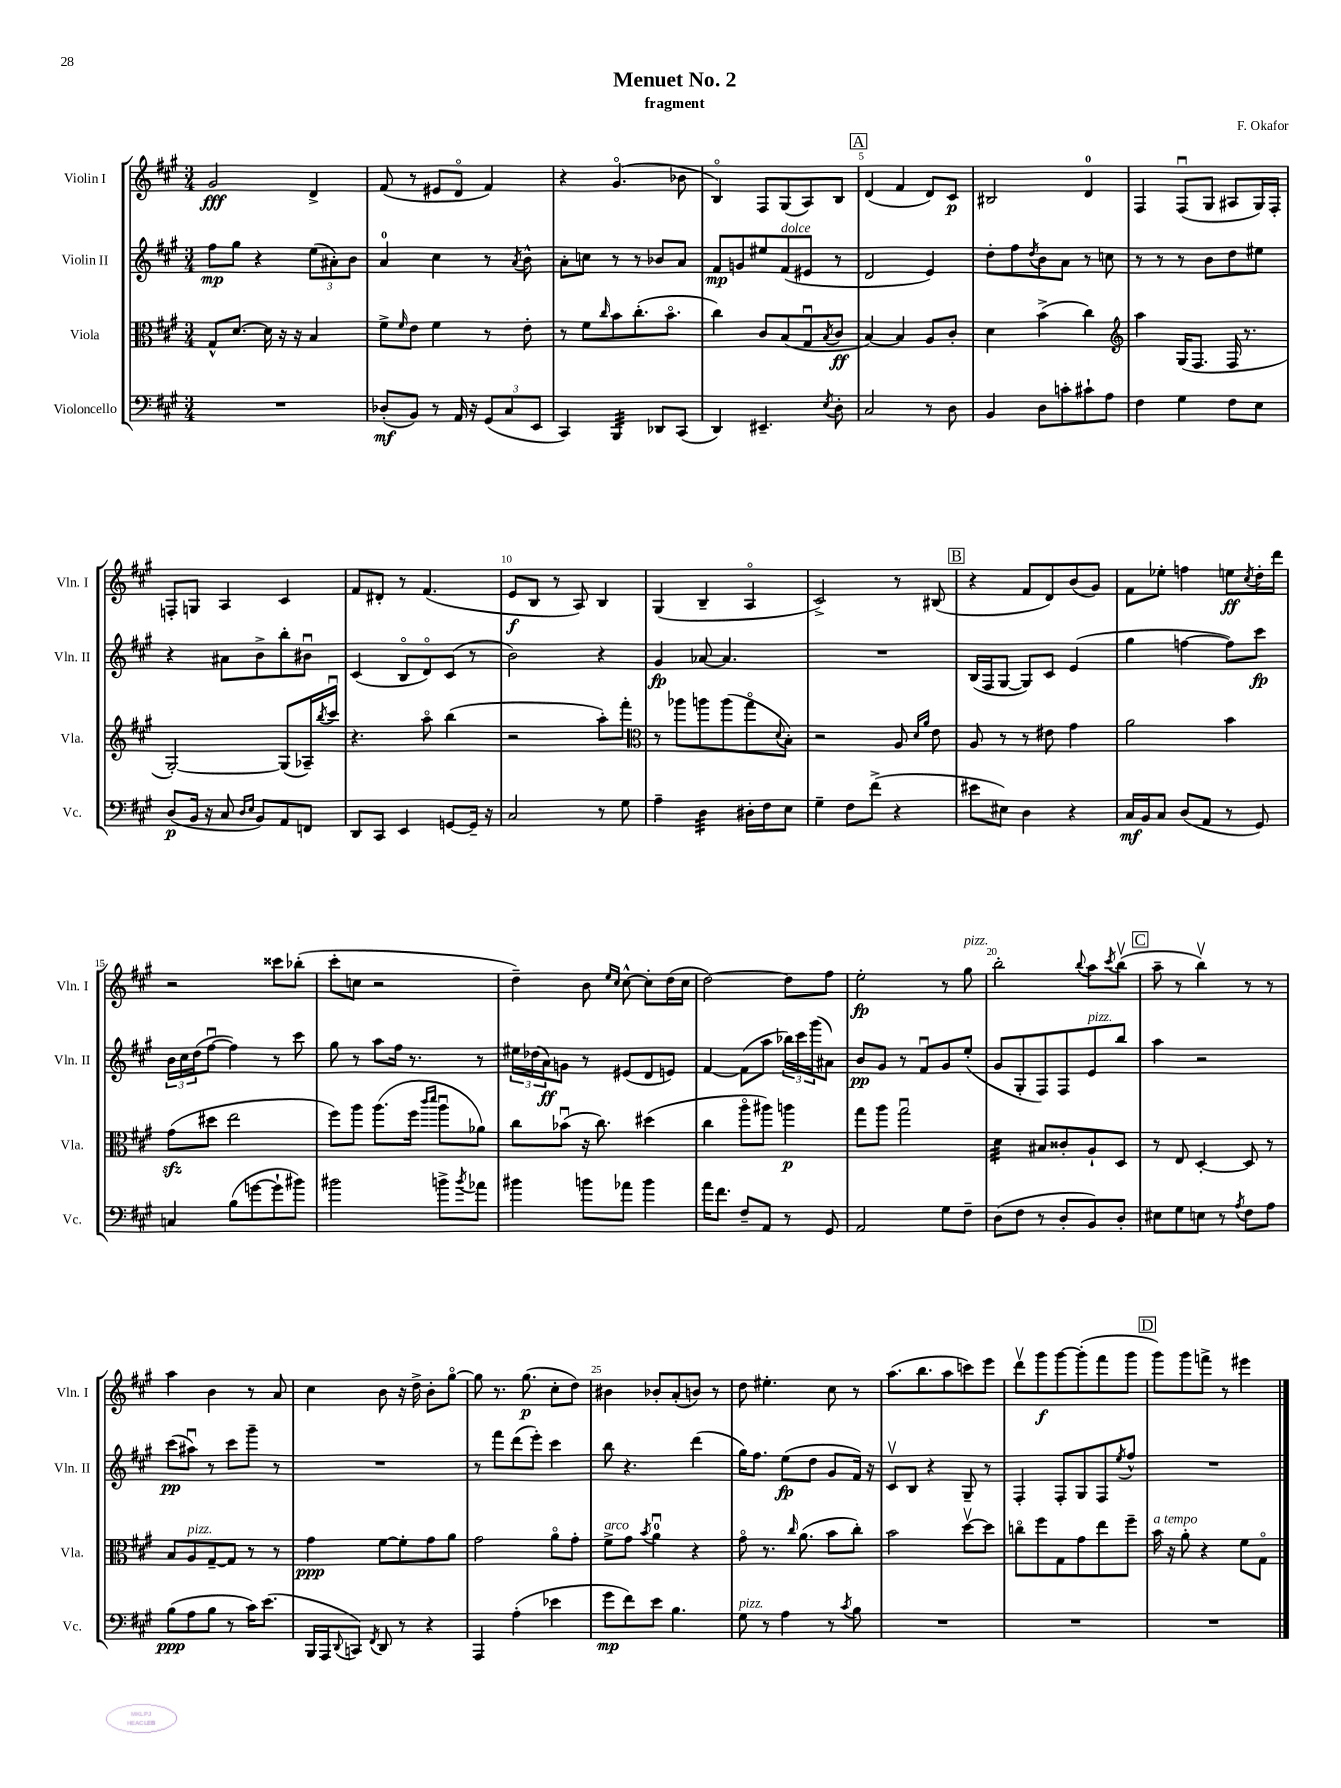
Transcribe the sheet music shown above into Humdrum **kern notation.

**kern	**kern	**kern	**kern
*staff4	*staff3	*staff2	*staff1
*clefF4	*clefC3	*clefG2	*clefG2
*k[f#c#g#]	*k[f#c#g#]	*k[f#c#g#]	*k[f#c#g#]
*M3/4	*M3/4	*M3/4	*M3/4
2.r	8G#^^/L	8ff#\L	2g#/
.	[8.d/J	8gg#\J	.
.	.	4r	.
.	16d\]	.	.
.	16r	.	.
.	16r	.	.
.	4B/	(12ee\L	4d^/
.	.	12a#'\)	.
.	.	12b\J	.
=	=	=	=
(8D-'/L	8f#^\L	4a/	(8f#/
.	16qqf#/	.	.
8BB/J)	8e\J	.	8r
8r	4f#\	4cc#\	8e#/L
16AA/	.	.	8do/J
16r	.	.	.
(12GG#/L	8r	8r	4f#/)
12C#/	.	.	.
.	.	8qa/	.
.	8e'\	8b^^\	.
12EE/J	.	.	.
=	=	=	=
4CC#/)	8r	8a'\L	4r
.	8f#\L	8cc\J	.
.	16qqcc#/	.	.
4BBB/	8b\	8r	(4.g#o/
.	(8.cc#'\	8r	.
8DD-/L	.	8b-/L	.
.	8.bo\J	.	.
(8CC#/J	.	8a/J	8b-\
=	=	=	=
4DD/)	4cc#\)	8f#/L	4Bo/)
.	.	8g/	.
4.EE#~/	8c#/L	8ee#/	8F#/L
.	(8B/	(8f#/	(8G#/
.	8G#u/	8e#/J	8A/)
8qE/	8qB/	.	.
8D'\	8c#/J	8r	8B/J
=	=	=	=
2C#/	[4B/)	2d/	(4d/
.	4B/]	.	4f#/
8r	8A/L	4e/)	8d/L)
8D\	8c#'/J	.	8c#/J
=	=	=	=
4BB/	4d\	8dd'\L	2B#/
.	.	8ff#\	.
.	.	8qdd/	.
8D\L	(4b^\	8b\	.
8c'\	.	8a\J	.
8c#`\	4cc#\)	8r	4d/
8A\J	.	8cc\	.
=	=	=	=
*	*clefG2	*	*
4F#\	4aa\	8r	4F#/
.	.	8r	.
4G#\	(16G#/LK	8r	(8F#u/L
.	8.F#/J	.	.
.	.	8b\L	8G#/J
8F#\L	16F#/	8dd\	8A#/L
.	8.r	.	.
8E\J	.	8ee#\J	16G#/L)
.	.	.	16F#'/JJ
=	=	=	=
(8D/L	[2G#'/)	4r	8F'/L
16BB/Jk	.	.	8G/J
16r	.	.	.
8C#/	.	8a#\L	4A/
16qqD/LL	.	.	.
16qqE/JJ	.	.	.
8BB/L)	.	8b^\	.
8AA/	(8G#/]L	8bb'\	4c#/
8FF/J	16A-~/L)	8b#u\J	.
.	8qbb/	.	.
.	16ccc#u/JJ	.	.
=	=	=	=
8DD/L	4.r	(4c#/	8f#/L
8CC#/J	.	.	8d#'/J
4EE/	.	8Bo/L	8r
.	8aao\	8do/)	(4.f#/
[8GG/L	(4bb\	(8c#/J	.
16GG~/]Jk	.	8r	.
16r	.	.	.
=	=	=	=
2C#/	2r	2b\)	8e/L
.	.	.	8B/J
.	.	.	8r
.	.	.	8A/)
8r	8aa'\L)	4r	4B/
8G#\	8fff#'\J	.	.
=	=	=	=
*	*clefC3	*	*
4A~\	8r	4g#/	(4G#/
.	8aa-\L	.	.
4D\	8aa\	[8a-/	4B~/
.	(8aa\	4.a-/]	.
16D#'\LL	8gg#o\	.	4Ao/
16F#\J	.	.	.
.	8qqd/	.	.
8E\J	8B'\J)	.	.
=	=	=	=
4G#~\	2r	2.r	2c#^/)
8F#\L	.	.	.
(8f#^\J	.	.	.
4r	8A/	.	8r
.	16qqd/LL	.	.
.	16qqa/JJ	.	.
.	8e\	.	(8B#/
=	=	=	=
8e#\L	8A/	(16B/LL	4r
.	.	16F#/J	.
8E#\J)	8r	[8G#/J	.
4D\	8r	8G#/]L)	8f#/L
.	8e#\	8c#/J	8d/)
4r	4g#\	(4e/	(8b/
.	.	.	8g#/J)
=	=	=	=
16C#/LL	2a\	4gg#\	8f#\L
16BB/J	.	.	.
8C#/J	.	.	8ee-'\J
(8D/L	.	[4ff\	4ff\
8AA/J	.	.	.
8r	4b\	8ff\]L)	8ee\L
.	.	.	8qcc#/
8GG#/)	.	8ccc#\J	16dd'\L
.	.	.	16ddd\JJ
=	=	=	=
4C/	(8g#\L	24b\LL	2r
.	.	24cc#\	.
.	.	(24dd\J	.
.	8dd#\J	[8ff#u\J	.
(8B\L	2ee\	4ff#\])	.
[8g\	.	.	.
8g`\]	.	8r	8ccc##\L
8b#\J)	.	8ccc#\	(8bb-'\J
=	=	=	=
2b#\	8ff#\L)	8gg#\	8ccc#'\L
.	8aa\J	8r	8cc\J
.	(8.aa\L	8aa\L	2r
.	.	16ff#\Jk	.
.	16ff#\Jk	8.r	.
.	16qqccc#/LL	.	.
.	16qqddd/JJ	.	.
8b^\L	8aau\L	.	.
8qb/	.	.	.
8a-\J	8a-\J)	8r	.
=	=	=	=
4b#\	8cc#\L	24ee#\LL	4dd~\)
.	.	(24dd-\	.
.	.	24a\J)	.
.	(8b-u\J	8g\J	.
8b\L	16r	8r	8b\
.	8.cc#\)	.	.
.	.	.	16qqee/LL
.	.	.	16qqcc#/JJ
8a-\J	.	(8e#/L	[8cc#^^\
4b\	(4dd#\	8d/	8cc#'\]L
.	.	8e/J)	(16dd\L
.	.	.	16cc#\JJ
=	=	=	=
16a\LK	4cc#\	[4f#/	[2dd\)
8.f#\J	.	.	.
8F#~/L	8aao\L	(8f#\]L	.
8AA/J	8aa#\J)	8aa\J	.
8r	4aa\	24bb-\LL)	8dd\]L
.	.	24ccc#\	.
.	.	(24ggg#\J	.
8GG#/	.	8a#\J)	8ff#\J
=	=	=	=
2AA/	8gg#\L	8b/L	2ee'\
.	8aa\J	8g#/J	.
.	2gg#u\	8r	.
.	.	8f#u/L	.
8G#\L	.	8g#/	8r
8F#~\J	.	(8ee'/J	8gg#\
=	=	=	=
(8D\L	4d\	8g#/L	2bb'\
8F#\J	.	8G#'/	.
8r	8B#/L	8F#/)	.
8D'/L	8c##'/	8F#/	.
.	.	.	8qqbb/
8BB/)	8A`/	8e/	8aa\L
.	.	.	8qccc#/
8D'/J	8D/J	8bb/J	(8bbv\J
=	=	=	=
8E#\L	8r	4aa\	8aa~\
8G#\	8E/	.	8r
8E\J	[4D'/	2r	4bbv\)
8r	.	.	.
8qA/	.	.	.
8F#\L	8D/]	.	8r
8A\J	8r	.	8r
=	=	=	=
(8B\L	8B/L	(8ccc#\L	4aa\
8A\	8A/	8aa#u\J)	.
8B\J	[8G#~/	8r	4b\
8r	8G#/]J	8ccc#\L	.
16c#\LK)	8r	8ggg#~\J	8r
(8.e\J	.	.	.
.	8r	8r	8a/
=	=	=	=
16BBB/LL	4g#\	2.r	4cc#\
16AAA/J	.	.	.
8qqDD/	.	.	.
8CC/J)	.	.	.
8qFF#/	.	.	.
8DD/	[8f#\L	.	8b\
8r	8f#'\]	.	16r
.	.	.	16dd^\
4r	8g#\	.	8b'\L
.	8a\J	.	[8gg#o\J
=	=	=	=
4AAA/	2g#\	8r	8gg#\]
.	.	8fff#\L	8.r
(4A'\	.	(8ddd\	.
.	.	.	(8.gg#\
.	.	8eee'\J)	.
4e-\	8ao\L	4ccc#\	8cc#'\L
.	8g#'\J	.	8dd\J)
=	=	=	=
8g#\L	8f#^\L	8bb\	4b#\
8f#\)	8g#\J	4.r	.
.	8qb/	.	.
8e\J	4au\	.	8b-'/L
4.B\	.	.	(8a'/
.	4r	(4ddd\	8b/J)
.	.	.	8r
=	=	=	=
8G#\	8g#o\	16gg#\LK)	8dd\
.	.	8.ff#\J	.
8r	8.r	.	4.ee#'\
4A\	.	(8ee\L	.
.	16qqcc#/	.	.
.	(8.a\	.	.
.	.	8dd\J	.
8r	8b\L	8g#/L	8cc#\
8qc#/	.	.	.
8B\	8cc#'\J)	16f#/Jk)	8r
.	.	16r	.
=	=	=	=
2.r	2b\	8c#v/L	(8.aa\L
.	.	8B/J	.
.	.	.	8.bb\
.	.	4r	.
.	.	.	8aa\
.	[8ddv\L	8G#~/	8ccc\)
.	8dd\]J	8r	8eee\J
=	=	=	=
2.r	8cco\L	4F#'/	8dddv\L
.	8ff#\	.	8ggg#\
.	8G#\	8F#'/L	[8ggg#\
.	8g#\	8G#/	(8ggg#'\]
.	8ee\	8F#/	8fff#\
.	.	8qee/	.
.	8ff#~\J	8ff#^^/J	8ggg#\J
=	=	=	=
2.r	16b\	2.r	8ggg#\L)
.	16r	.	.
.	8a'\	.	8ggg#\
.	4r	.	8fff^\J
.	.	.	8r
.	8f#\L	.	4eee#\
.	8G#o\J	.	.
==	==	==	==
*-	*-	*-	*-
